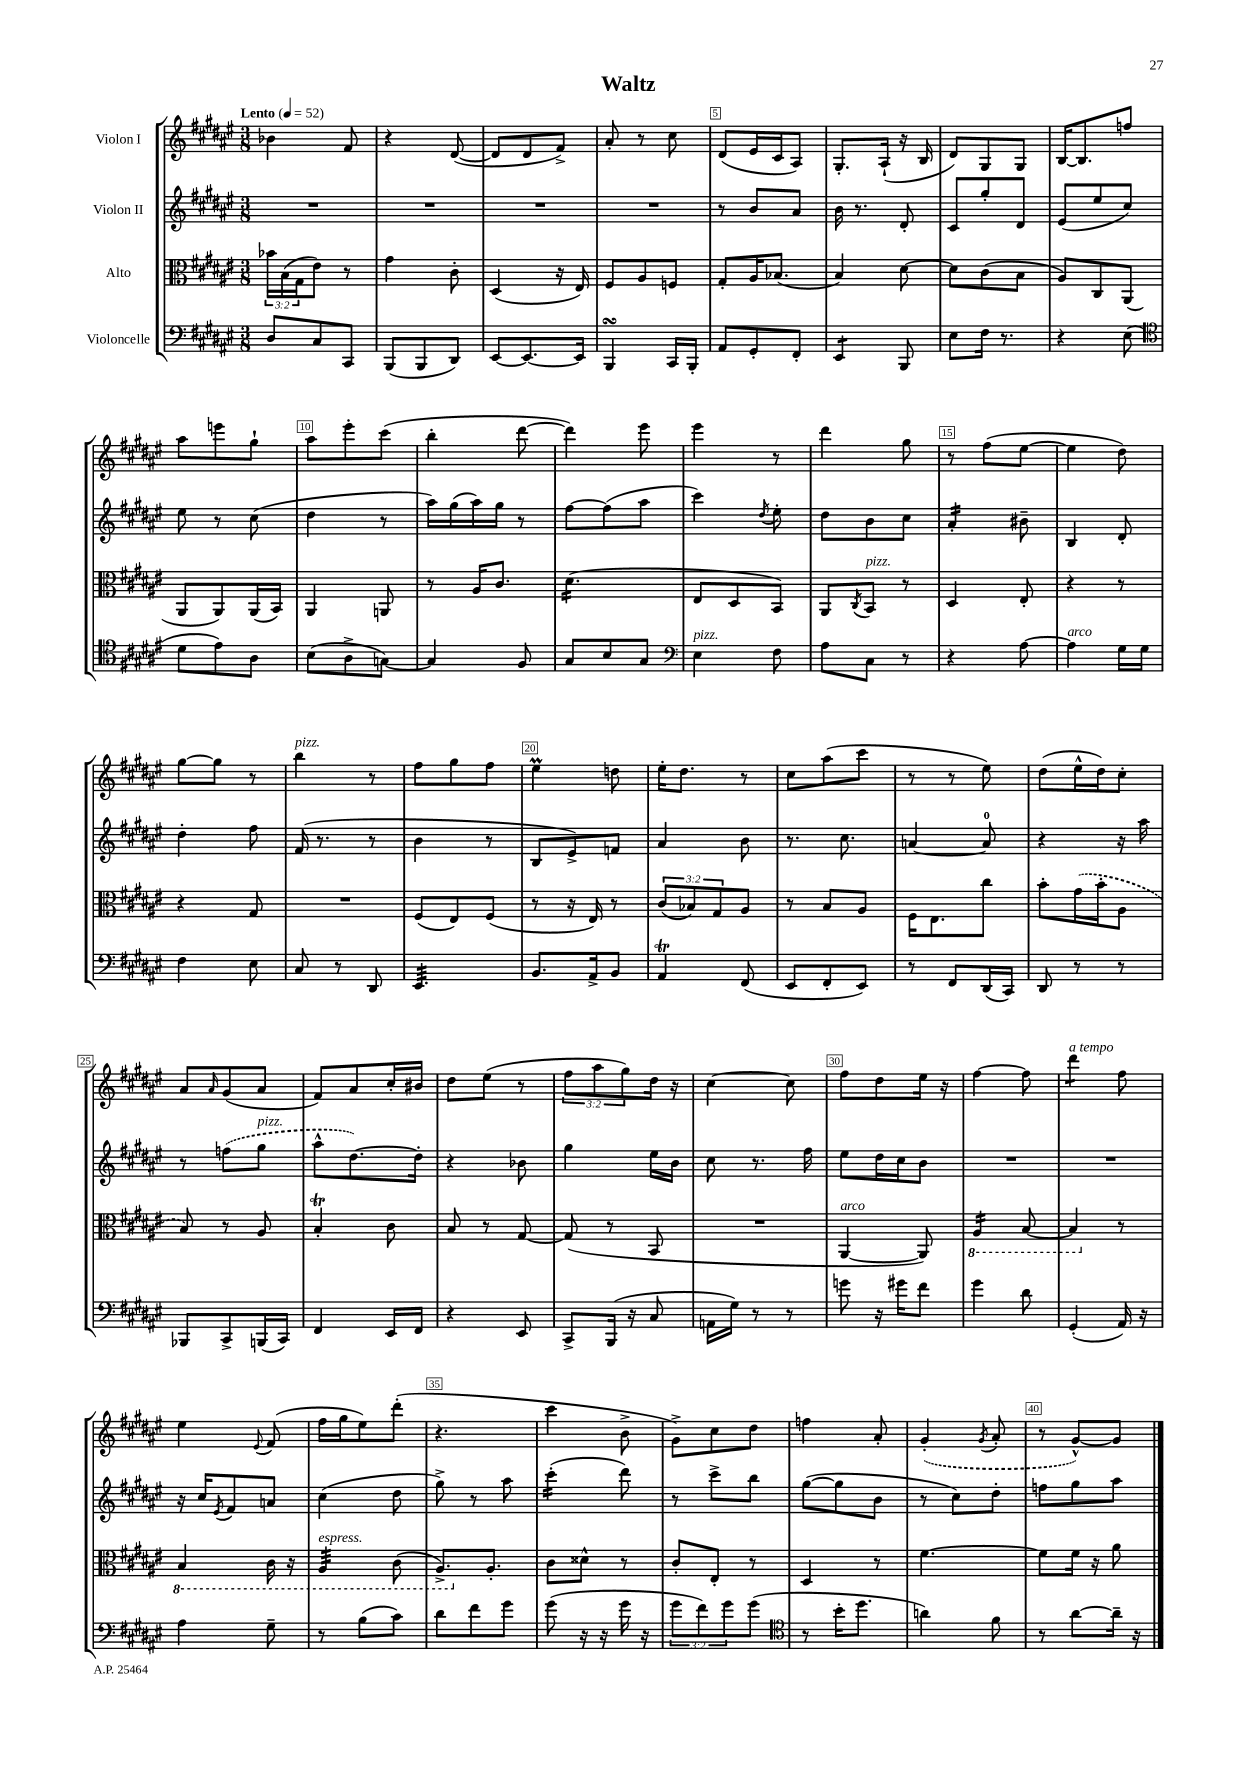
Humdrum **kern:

**kern	**kern	**kern	**kern
*staff4	*staff3	*staff2	*staff1
*clefF4	*clefC3	*clefG2	*clefG2
*k[f#c#g#d#a#e#]	*k[f#c#g#d#a#e#]	*k[f#c#g#d#a#e#]	*k[f#c#g#d#a#e#]
*M3/8	*M3/8	*M3/8	*M3/8
*MM52	*MM52	*MM52	*MM52
8D#/L	24b-\LL	4.r	4b-\
.	(24B\	.	.
.	24G#\J	.	.
8C#/	8e#\J)	.	.
8CC#/J	8r	.	8f#/
=	=	=	=
(8BBB/L	4g#\	4.r	4r
8BBB/	.	.	.
8DD#/J)	8c#'\	.	([8d#/
=	=	=	=
[8EE#/L	(4D#/	4.r	8d#/]L
8.EE#/_	.	.	8d#/
.	16r	.	8f#^/J)
16EE#/]Jk	16E#/)	.	.
=	=	=	=
4BBB/	8F#/L	4.r	8a#'/
.	8A#/	.	8r
16CC#/LL	8F/J	.	8cc#\
16BBB'/JJ	.	.	.
=	=	=	=
8AA#/L	8G#'/L	8r	(8d#/L
8GG#'/	16A#/K	8b/L	16e#/L
.	(8.B-/J	.	16c#/J
8FF#'/J	.	8a#/J	8A#/J)
=	=	=	=
4EE#/	4B/)	16b\	8.G#'/L
.	.	8.r	.
.	.	.	(16A#`/Jk
8BBB/	[8d#\	8d#'/	16r
.	.	.	16B/
=	=	=	=
8E#\L	8d#\]L	8c#/L	8d#/L)
16F#\Jk	(8c#\	8gg#'/	8G#/
8.r	.	.	.
.	8B\J	8d#/J	8G#/J
=	=	=	=
4r	8A#/L)	(8e#/L	[16B/LK
.	.	.	8.B/]
.	8C#/	8ee#/	.
(8E#\	(8AA#/J	8cc#/J)	8ff/J
=	=	=	=
*clefC4	*	*	*
8d#\L	8AA#/L	8ee#\	8aa#\L
8e#\)	8AA#/)	8r	8eee\
8A#\J	(16AA#/L	(8cc#\	8gg#`\J
.	16BB/JJ)	.	.
=	=	=	=
(8B\L	4AA#/	4dd#\	8aa#\L
8A#^\	.	.	8eee#'\
[8G\J)	8AA/	8r	(8ccc#\J
=	=	=	=
4G/]	8r	16aa#\LL)	4bb'\
.	.	(16gg#\	.
.	16A#/LK	16aa#\)	.
.	8.c#/J	16gg#\JJ	.
8F#/	.	8r	[8ddd#\
=	=	=	=
8G#/L	(4.d#\	[8ff#\L	4ddd#\])
8B/	.	(8ff#\]	.
8G#/J	.	8aa#\J	8eee#\
=	=	=	=
*clefF4	*	*	*
4E#\	8E#/L	4ccc#\)	4eee#\
.	8D#/	.	.
.	.	8qdd#/	.
8F#\	8BB/J)	8ee#'\	8r
=	=	=	=
8A#\L	8AA#/L	8dd#\L	4ddd#\
.	8qC#/	.	.
8C#\J	8BB/J	8b\	.
8r	8r	8cc#\J	8gg#\
=	=	=	=
4r	4D#/	4a#'/	8r
.	.	.	(8ff#\L
[8A#\	8E#'/	8b#~\	[8ee#\J
=	=	=	=
4A#\]	4r	4B/	4ee#\]
16G#\LL	8r	8d#'/	8dd#\)
16G#\JJ	.	.	.
=	=	=	=
4F#\	4r	4dd#'\	[8gg#\L
.	.	.	8gg#\]J
8E#\	8G#/	8ff#\	8r
=	=	=	=
8C#/	4.r	(16f#/	4bb\
.	.	8.r	.
8r	.	.	.
8DD#/	.	8r	8r
=	=	=	=
4.EE#/	(8F#/L	4b\	8ff#\L
.	8E#/)	.	8gg#\
.	(8F#/J	8r	8ff#\J
=	=	=	=
8.BB/L	8r	8B/L	4ee#\
.	16r	8e#^/)	.
16AA#^/k	16E#/)	.	.
8BB/J	8r	8f/J	8dd\
=	=	=	=
4AA#/	(12c#/L	4a#/	16ee#'\LK
.	.	.	8.dd#\J
.	12B-/)	.	.
.	12G#/	.	.
(8FF#/	8A#/J	8b\	8r
=	=	=	=
8EE#/L	8r	8.r	8cc#\L
8FF#'/	8B/L	.	(8aa#\
.	.	8.cc#\	.
8EE#/J)	8A#/J	.	8ccc#\J
=	=	=	=
8r	16F#\LK	[4a/	8r
.	8.E#\	.	.
8FF#/L	.	.	8r
(16DD#/L	8cc#\J	8a/]	8ee#\)
16CC#/JJ)	.	.	.
=	=	=	=
8DD#/	8b'\L	4r	(8dd#\L
8r	(16g#\L	.	16ee#^^\L
.	16b'\J	.	16dd#\J)
8r	8A#\J	16r	8cc#'\J
.	.	16aa#\	.
=	=	=	=
8BBB-/L	8B/)	8r	8a#/L
.	.	.	16qqa#/
8CC#^/	8r	(8ff\L	(8g#/
(16BBB/L	8A#/	8gg#\J	8a#/J
16CC#/JJ)	.	.	.
=	=	=	=
4FF#/	4B'/	8aa#^^\L	8f#/L)
.	.	[8.dd#\)	8a#/
16EE#/LL	8c#\	.	16cc#'/L
16FF#/JJ	.	16dd#'\]Jk	16b#/JJ
=	=	=	=
4r	8B/	4r	8dd#\L
.	8r	.	(8ee#\J
8EE#/	[8G#/	8b-\	8r
=	=	=	=
8CC#^/L	(8G#/]	4gg#\	12ff#\L
.	.	.	12aa#\
(16BBB/Jk	8r	.	.
.	.	.	12gg#\)
16r	.	.	.
8C#/	8BB/	16ee#\LL	16dd#\Jk
.	.	16b\JJ	16r
=	=	=	=
16AA\LL	4.r	8cc#\	[4cc#\
16G#\JJ)	.	.	.
8r	.	8.r	.
8r	.	.	8cc#\]
.	.	16ff#\	.
=	=	=	=
8g\	[4AA#/	8ee#\L	8ff#\L
16r	.	16dd#\L	8dd#\
16g#\LK	.	16cc#\J	.
8f#\J	8AA#/])	8b\J	16ee#\Jk
.	.	.	16r
=	=	=	=
4g#\	4AA#/	4.r	[4ff#\
8d#\	[8BB/	.	8ff#\]
=	=	=	=
(4GG#'/	4BB/]	4.r	4ddd#\
16AA#/)	8r	.	8ff#\
16r	.	.	.
=	=	=	=
4A#\	4BB/	16r	4ee#\
.	.	16cc#/LK	.
.	.	8qe#/	.
.	.	8f#/	.
.	.	.	8qqe#/
8G#~\	16C#\	8a/J	(8f#/
.	16r	.	.
=	=	=	=
8r	4AA#/	(4cc#\	16ff#\LL
.	.	.	16gg#\J
(8B\L	.	.	8ee#\)
8c#\J)	(8C#\	8dd#\	(8ddd#'\J
=	=	=	=
8d#\L	8.AA#^/L)	8gg#^\)	4.r
8f#\	.	8r	.
.	8.A#'/J	.	.
8g#\J	.	8aa#\	.
=	=	=	=
(8g#\	8c#\L	(4ccc#'\	4ccc#\
16r	8d##^^\J	.	.
16r	.	.	.
16g#\	8r	8ddd#\)	8b^\
16r	.	.	.
=	=	=	=
12g#\L	8c#'/L	8r	8g#^\L)
12f#\)	.	.	.
.	8E#'/J	8ccc#^\L	8cc#\
12g#\	.	.	.
(8g#\J	8r	8bb\J	8dd#\J
=	=	=	=
*clefC4	*	*	*
8r	4D#/	([8gg#\L	4ff\
16b'\LK	.	8gg#\]	.
8.dd#\J	.	.	.
.	8r	8b\J	8a#'/
=	=	=	=
4a\)	[4.f#\	8r	(4g#'/
.	.	8cc#\L)	.
.	.	.	8qg#/
8f#\	.	8dd#'\J	8a#'/
=	=	=	=
8r	8f#\]L	8ff\L	8r
[8a#\L	16f#\Jk	8gg#\	[8g#^^/L)
.	16r	.	.
16a#~\]Jk	8a#\	8aa#\J	8g#/]J
16r	.	.	.
==	==	==	==
*-	*-	*-	*-
